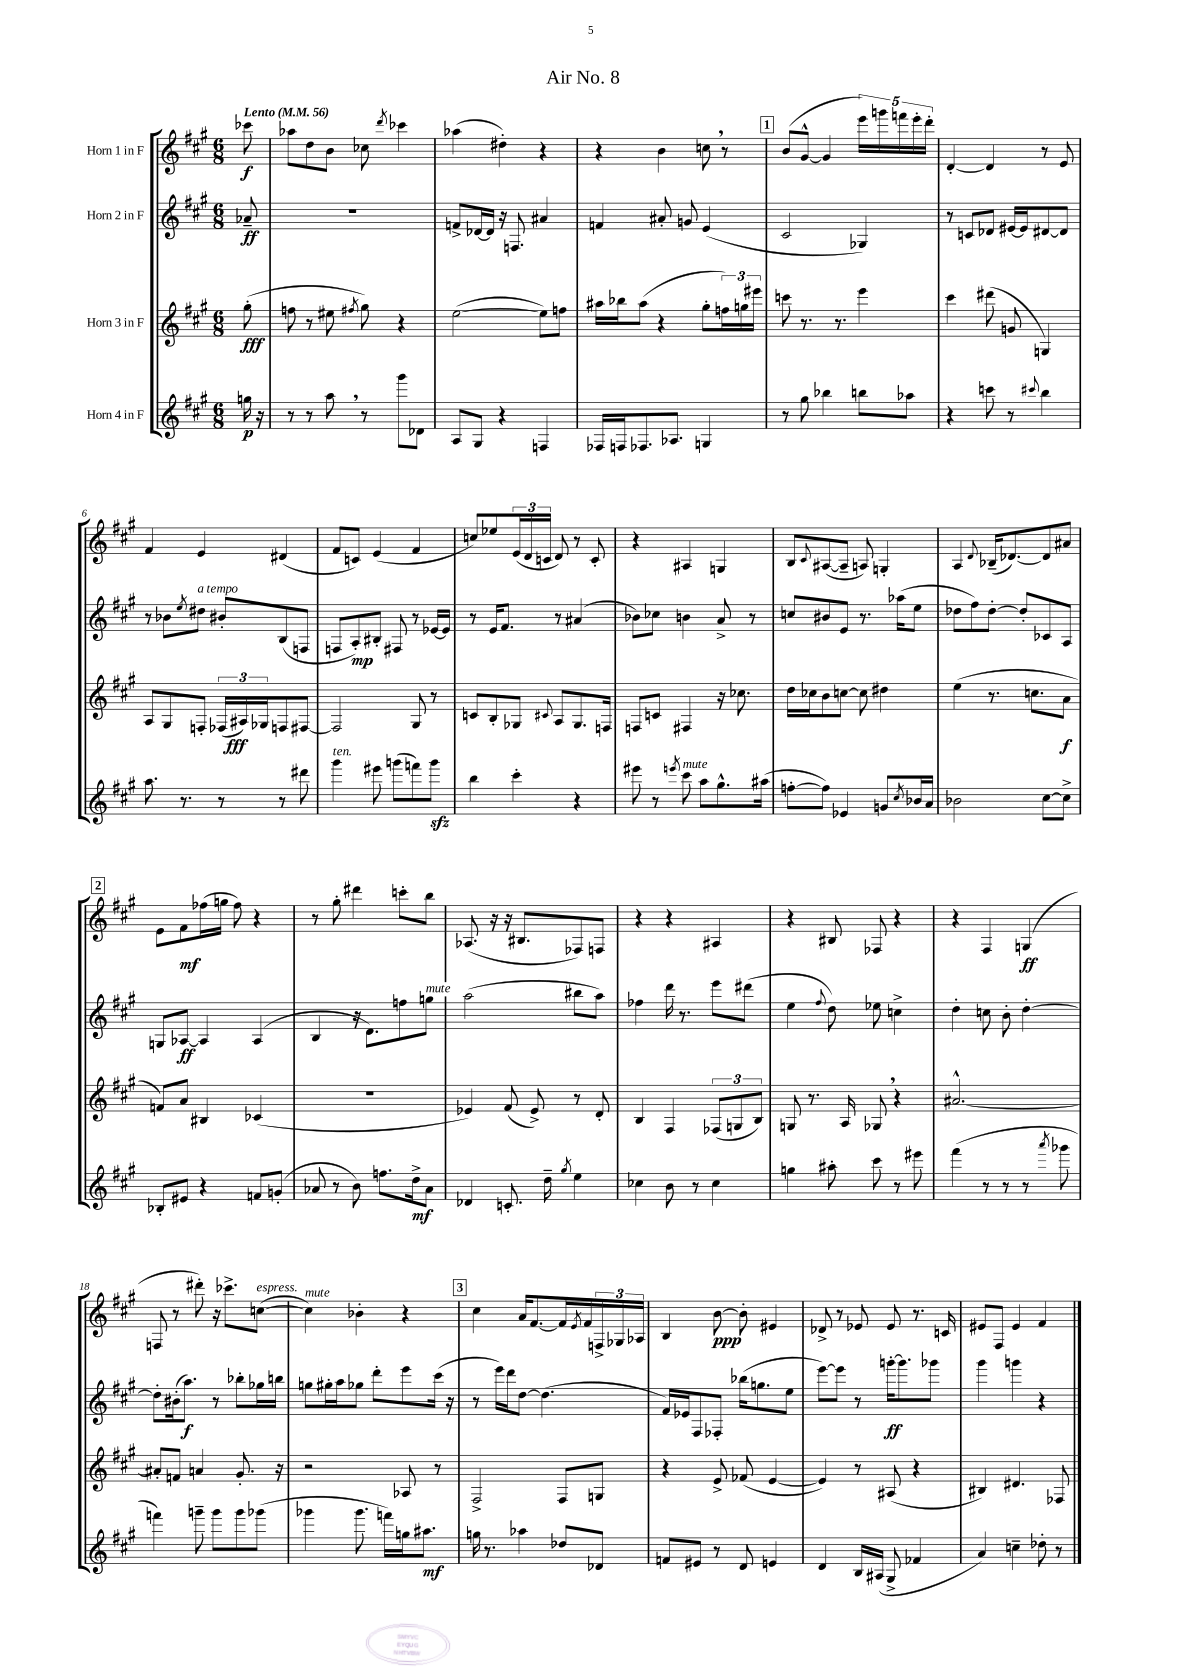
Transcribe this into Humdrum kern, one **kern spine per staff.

**kern	**kern	**kern	**kern
*staff4	*staff3	*staff2	*staff1
*clefG2	*clefG2	*clefG2	*clefG2
*k[f#c#g#]	*k[f#c#g#]	*k[f#c#g#]	*k[f#c#g#]
*M6/8	*M6/8	*M6/8	*M6/8
*MM56	*MM56	*MM56	*MM56
16gg\	(8gg#'\	8a-~/	8ccc-\
16r	.	.	.
=	=	=	=
8r	8ff\	2.r	8aa-\L
8r	8r	.	8dd\
8aa\	8ee#\	.	8b\J
.	8qff#/	.	.
8r	8gg#\)	.	8cc-\
.	.	.	8qddd/
8ggg#\L	4r	.	4ccc-\
8d-\J	.	.	.
=	=	=	=
8A/L	([2ee\	8f^/L	(4aa-\
8G#/J	.	[16d-/L	.
.	.	16d-/]JJ	.
4r	.	16r	4dd#'\)
.	.	8.F/	.
4F/	8ee\]L)	4a#/	4r
.	8ff\J	.	.
=	=	=	=
16F-/LL	16aa#\LL	4f/	4r
16F/J	16bb-\J	.	.
8.F-/	(8aa#\J	.	.
.	4r	8a#'/	4b\
8.A-/J	.	.	.
.	.	8g/	.
4G/	8gg#'\L	(4e/	8cc\
.	24ff\L)	.	8r
.	24gg\	.	.
.	24eee#\JJ	.	.
=	=	=	=
8r	8ccc\	2c#/	(8b/L
8gg#\	8.r	.	[8g#^^/J
4bb-\	.	.	4g#/]
.	8.r	.	.
8bb\L	4eee\	4G-/)	20eee\LL)
.	.	.	20ggg\
.	.	.	20fff\
8aa-\J	.	.	.
.	.	.	20eee'\
.	.	.	20ddd'\JJ
=	=	=	=
4r	4ccc#\	8r	[4d'/
.	.	8c/L	.
8ccc\	(8ddd#\	8d-/J	4d/]
8r	8g/	[16e#/LL	.
.	.	16e#/]J	.
8qqccc#/	.	.	.
4bb\	4G/)	[8d#/	8r
.	.	8d#/]J	8e/
=	=	=	=
8.aa\	8A/L	8r	4f#/
.	8G#/	8b-\L	.
8.r	.	.	.
.	.	8qee/	.
.	8F'/J	8dd#\J	4e/
8r	(24F-/LL	8b#'/L	.
.	24A#/)	.	.
.	24G-/J	.	.
8r	8F/	(8B/	(4d#/
8ddd#\	[8F#/J	8F/J	.
=	=	=	=
4ggg#\	2F#/]	8F/L	8f#/L
.	.	8A'/)	8c/J)
8eee#\	.	8B#'/J	(4e/
(8ggg\L	.	8F#/	.
8fff\)	8G#/	8r	4f#/
8ggg\J	8r	[16e-/LL	.
.	.	16e-/]JJ	.
=	=	=	=
4bb\	8c/L	8r	8cc/L)
.	8B'/	16e/LK	8ee-/
.	.	8.f#/J	.
4ccc#'\	8G-/J	.	(24e/L
.	.	.	24d/
.	.	.	24c/JJ
.	8qqc#/	.	.
.	8A/L	8r	8d/)
4r	8.G-/	(4a#/	8r
.	.	.	8c'/
.	16F/Jk	.	.
=	=	=	=
8eee#\	8F/L	8b-\L)	4r
8r	8c/J	8cc-\J	.
8qeee/	.	.	.
8ccc#\	4F#/	4b\	4A#/
8aa\L	.	.	.
8.gg#^^\	16r	8a^/	4G/
.	8.cc-\	.	.
.	.	8r	.
(16aa#\Jk	.	.	.
=	=	=	=
[8ff'\L	16dd\LL	8cc/L	8B/L
.	16cc-\J	.	.
.	.	.	8qqc#/
8ff\]J)	8b\	8b#/	([8A#/
4e-/	[8cc\J	8e/J	8A#~/]J
.	8cc\]	8.r	8A/)
8g/L	4dd#\	.	4G'/
.	.	(16aa-\LK	.
8qcc#/	.	.	.
16b-/L	.	8ee\J	.
16a/JJ	.	.	.
=	=	=	=
2b-\	(4ee\	8dd-\L	4A/
.	.	8ff#\)	.
.	.	.	8qqd/
.	8.r	[8dd-'\J	(16B-~/LK
.	.	.	[8.d-/)
.	.	8dd-'/]L	.
.	8.cc\L	.	.
[8cc#\L	.	8c-/	8d-/]
8cc#^\]J	8a\J	8A/J	8a#/J
=	=	=	=
8B-'/L	8f/L)	8G/L	8e\L
8e#/J	8a/J	[8A-/J	8f#\
4r	4B#/	4A-/]	(16ff-\L
.	.	.	16gg\JJ
.	.	.	8ff-\)
8f/L	(4c-/	(4A-/	4r
(8g'/J	.	.	.
=	=	=	=
8a-/	2.r	4B/	8r
8r	.	.	8gg#'\
8b\)	.	16r	4ddd#\
.	.	8.d\L)	.
8.ff\L	.	.	.
.	.	8ff\	8ccc'\L
16dd^\k	.	.	.
8a-\J	.	8gg\J	8bb\J
=	=	=	=
4d-/	4e-/)	(2aa\	(8.A-/
.	.	.	16r
8.c'/	(8f#/	.	16r
.	.	.	8.B#/L
.	8e-^/)	.	.
16dd~\	.	.	.
8qgg#/	.	.	.
4ee\	8r	8bb#\L	8F-/)
.	8d'/	8aa\J)	8F/J
=	=	=	=
4cc-\	4B/	4ff-\	4r
8b\	4F#/	16ddd\	4r
.	.	8.r	.
8r	.	.	.
4cc-\	(12F-/L	8eee\L	4A#/
.	12G/	.	.
.	.	(8ddd#\J	.
.	12B/J)	.	.
=	=	=	=
4gg\	8G/	4ee\	4r
.	8.r	.	.
.	.	8qqff#/	.
8aa#'\	.	8dd\)	8B#/
.	16A/	.	.
8ccc#\	8G-/	8ee-\	8F-/
8r	4r	4cc^\	4r
8eee#\	.	.	.
=	=	=	=
(4fff#\	[2.a#^^/	4dd'\	4r
8r	.	8cc\	4F#/
8r	.	8b'\	.
8r	.	[4dd'\	(4G/
8qaaa/	.	.	.
8ggg-\	.	.	.
=	=	=	=
4fff\)	8a#'/]L	8dd'\]L	8F/
.	8f/J	(16b#'\k	8r
.	.	8.aa\J)	.
8ggg~\	4a/	.	8ddd#'\)
8ggg\L	.	8r	16r
.	.	.	8.ccc-^\L
8ggg\	8.g#'/	8bb-'\L	.
(8ggg-\J	.	16gg-\L	([8cc\J
.	16r	16bb\JJ	.
=	=	=	=
4ggg-\	2r	8gg\L	4cc\])
.	.	16gg#'\L	.
.	.	16aa\J	.
8.ggg-\	.	8gg-\J	4b-'\
.	.	8ddd'\L	.
16fff\LL)	.	.	.
16gg\J	8A-/	8eee\	4r
8.aa#\J	.	.	.
.	8r	(16ccc#\Jk	.
.	.	16r	.
=	=	=	=
16gg\	2F#^/	8r	4cc#\
8.r	.	.	.
.	.	16eee\LL)	.
.	.	16ddd\J	.
4aa-\	.	[8dd\J	16a/LK
.	.	.	[8.f#/
.	.	(4.dd\]	.
8dd-/L	8F#/L	.	16f#/]L
.	.	.	8qe/
.	.	.	16f#/
8d-/J	8G/J	.	24F^/
.	.	.	24G-/
.	.	.	24A-/JJ
=	=	=	=
8f/L	4r	16f#/LL)	4B/
.	.	16e-/J	.
8e#/J	.	8F#/	.
8r	8e^/	8F-'/J	[8b\
8d/	(8f-/	(16bb-\LK	8b'\]
.	.	8.gg\	.
4e/	[4e/	.	4e#/
.	.	8ee\J	.
=	=	=	=
4d/	4e/])	[8eee\L)	8d-^/
.	.	8eee\]J	8r
16B/LL	8r	8r	8e-/
(16A#/JJ	.	.	.
8G#^/	(8A#/	[16ggg'\LK	8e-/
.	.	8.ggg\]	.
4f-/	4r	.	8.r
.	.	8ggg-\J	.
.	.	.	16c/
=	=	=	=
4a/)	4B#/)	4ggg#\	8e#/L
.	.	.	8F#/J
4cc~\	4.d#/	4ggg\	4e#/
8dd-'\	.	4r	4f#/
8r	8F-/	.	.
==	==	==	==
*-	*-	*-	*-
